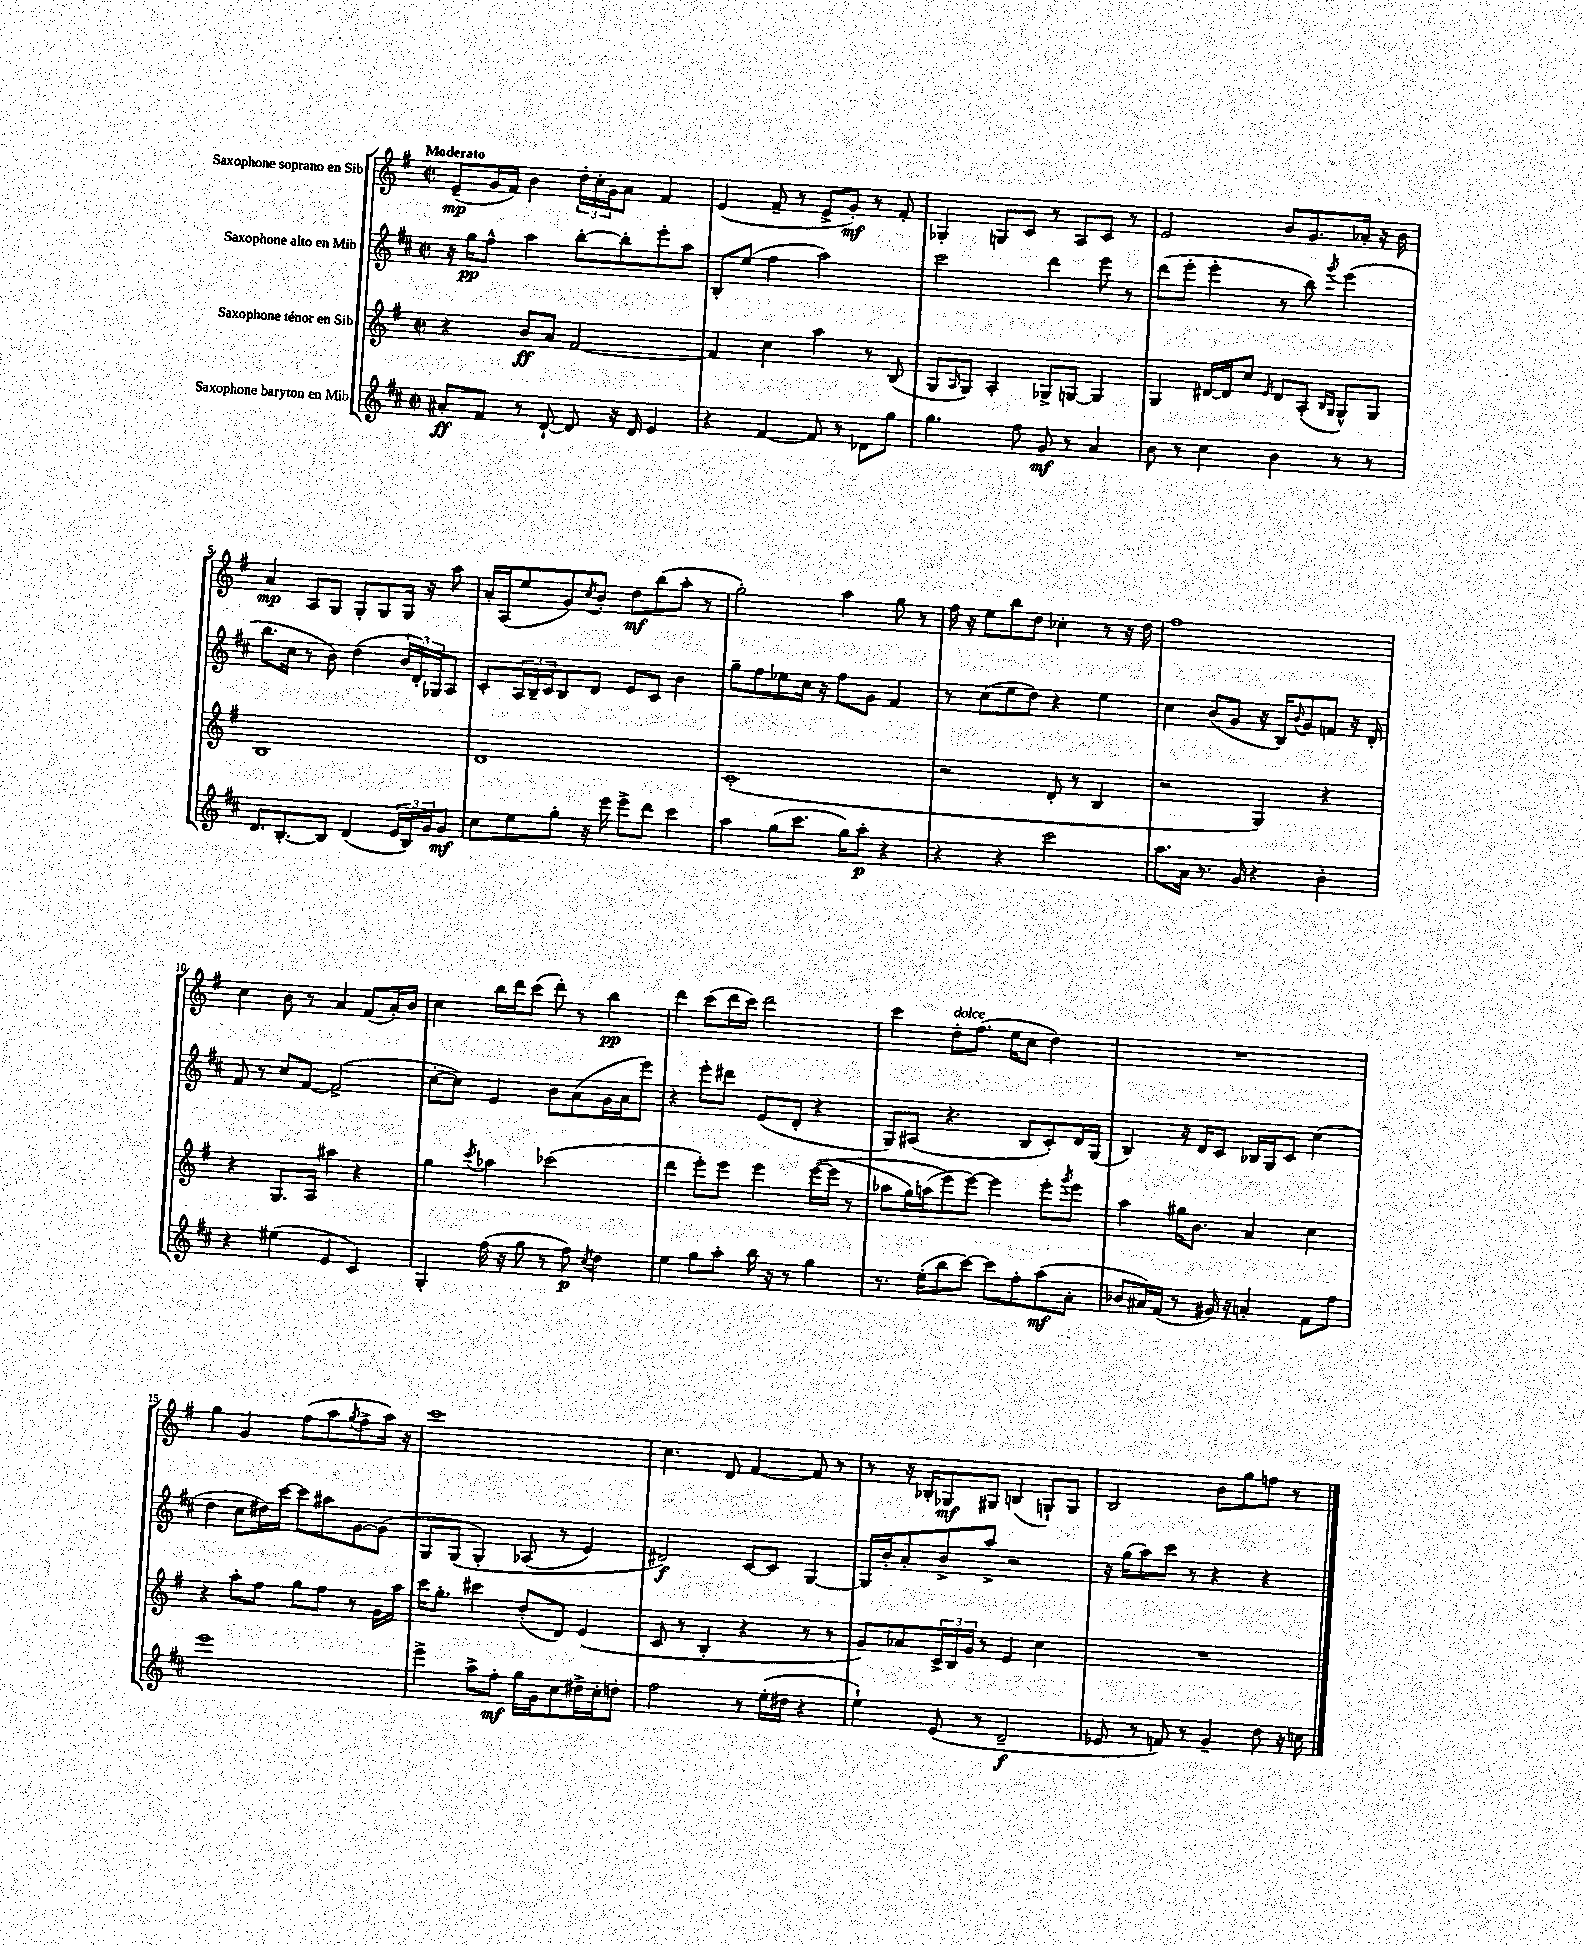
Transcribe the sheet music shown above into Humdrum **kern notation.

**kern	**dynam	**kern	**dynam	**kern	**dynam	**kern	**dynam
*part4	*part4	*part3	*part3	*part2	*part2	*part1	*part1
*staff4	*staff4	*staff3	*staff3	*staff2	*staff2	*staff1	*staff1
*I"Saxophone baryton en Mib	*	*I"Saxophone ténor en Sib	*	*I"Saxophone alto en Mib	*	*I"Saxophone soprano en Sib	*
*clefG2	*	*clefG2	*	*clefG2	*	*clefG2	*
*k[f#c#]	*	*k[f#]	*	*k[f#c#]	*	*k[f#]	*
*M2/2	*	*M2/2	*	*M2/2	*	*M2/2	*
*met(c|)	*	*met(c|)	*	*met(c|)	*	*met(c|)	*
=1	=1	=1	=1	=1	=1	=1	=1
!	!	!	!	!	!	!LO:TX:a:B:t=Moderato	!
8a#X'/L	ff	4r	.	16r	.	(8e~/L	mp
.	.	.	.	16gg\KL	pp	.	.
8f#/J	.	.	.	8ff#^^\J	.	16g/L	.
.	.	.	.	.	.	16f#/JJ)	.
8r	.	8b/L	ff	4aa\	.	4b\	.
[8d`/	.	8a/J	.	.	.	.	.
8d/]	.	[2f#/	.	[8bb'\L	.	24dd'\LL	.
.	.	.	.	.	.	24cc'\	.
.	.	.	.	.	.	24g\J	.
16r	.	.	.	8bb'\]	.	8a\J	.
16d/	.	.	.	.	.	.	.
4e/	.	.	.	8eee'\	.	4f#/	.
.	.	.	.	8aa\J	.	.	.
=2	=2	=2	=2	=2	=2	=2	=2
4r	.	4f#/]	.	8B'/L	.	(4e/	.
.	.	.	.	(8ee/J	.	.	.
[4f#/	.	4cc\	.	4ff#\	.	8f#~/	.
.	.	.	.	.	.	8r	.
8f#/]	.	4aa\	.	2aa\)	.	8e^/L	.
8r	.	.	.	.	.	8g'/J)	mf
8d-X\L	.	8r	.	.	.	8r	.
8gg\J	.	(8B/	.	.	.	8f#'/	.
=3	=3	=3	=3	=3	=3	=3	=3
4.gg\	.	8G/L	.	2ccc#\	.	4G-X'/	.
.	.	16qqA/	.	.	.	.	.
.	.	8G/J)	.	.	.	.	.
.	.	4A'/	.	.	.	8Gn/L	.
8ff#\	.	.	.	.	.	8c/J	.
8g/	mf	8G-X^/L	.	4ddd\	.	8r	.
8r	.	[8Gn/J	.	.	.	8A/L	.
4a/	.	4G/]	.	8eee\	.	8c/J	.
.	.	.	.	8r	.	8r	.
=4	=4	=4	=4	=4	=4	=4	=4
8b\	.	4G/	.	(8ddd\L	.	2e/	.
8r	.	.	.	8eee'\J	.	.	.
4cc#\	.	[16d#X/LL	.	4eee'\	.	.	.
.	.	16d#/J]	.	.	.	.	.
.	.	8cc/J	.	.	.	.	.
.	.	16qqe/	.	.	.	.	.
4b\	.	8d#/L	.	8r	.	8b/L	.
.	.	(8A'/J	.	8bb\)	.	8.g/	.
.	.	16qqB/LL	.	.	.	.	.
.	.	16qqG/JJ	.	8qggg/	.	.	.
8r	.	8G^^/L)	.	(4eee\	.	.	.
.	.	.	.	.	.	16a-X'/Jk	.
8r	.	8G/J	.	.	.	16r	.
.	.	.	.	.	.	16b\	.
!!LO:LB:g=z
=5	=5	=5	=5	=5	=5	=5	=5
8.d/L	.	1B	.	8.bb\L	.	4a/	mp
[8.B'/	.	.	.	16cc#\Jk	.	.	.
.	.	.	.	8r	.	8A/L	.
8B/J]	.	.	.	8b\)	.	8G/J	.
(4d/	.	.	.	(4dd\	.	8G'/L	.
.	.	.	.	.	.	8G/	.
24e/LL	.	.	.	24b/LL	.	16G/Jk	.
24B/)	.	.	.	24d'/)	.	.	.
.	.	.	.	.	.	16r	.
24g/J	.	.	.	24G-X/J	.	.	.
8g/J	mf	.	.	8A/J	.	8aa\	.
=6	=6	=6	=6	=6	=6	=6	=6
8cc#\L	.	1d	.	8c#'/L	.	16a'/LL	.
.	.	.	.	.	.	(16A/J	.
8ee\	.	.	.	24A/L	.	8ee/	.
.	.	.	.	24B~/	.	.	.
.	.	.	.	24c#/J	.	.	.
8gg'\J	.	.	.	8B/	.	8g/)	.
.	.	.	.	.	.	8qcc/	.
16r	.	.	.	8d/J	.	8b'/J	.
16eee\	.	.	.	.	.	.	.
8eee^\L	.	.	.	8e/L	.	8dd\L	mf
8ddd\J	.	.	.	8c#/J	.	(8bb\	.
4ccc#\	.	.	.	4b\	.	8aa'\J	.
.	.	.	.	.	.	8r	.
=7	=7	=7	=7	=7	=7	=7	=7
4aa\	.	(1c'	.	8gg~\L	.	2gg'\)	.
.	.	.	.	8ff#\	.	.	.
(8gg\L	.	.	.	8ee-X\	.	.	.
8.ccc#\J	.	.	.	16cc#\Jk	.	.	.
.	.	.	.	16r	.	.	.
.	.	.	.	8ff#\L	.	4aa\	.
16gg\KL)	.	.	.	.	.	.	.
8aa'\J	p	.	.	8g\J	.	.	.
4r	.	.	.	4f#/	.	8gg\	.
.	.	.	.	.	.	8r	.
=8	=8	=8	=8	=8	=8	=8	=8
4r	.	2r	.	8r	.	16ff#\	.
.	.	.	.	.	.	16r	.
.	.	.	.	(8cc#\L	.	8ee\L	.
4r	.	.	.	8ee\	.	8bb\	.
.	.	.	.	8dd\J)	.	8dd\J	.
2ccc#\	.	8d'/	.	4r	.	4cc-X'\	.
.	.	8r	.	.	.	.	.
.	.	4B/	.	4ee\	.	8r	.
.	.	.	.	.	.	16r	.
.	.	.	.	.	.	16dd\	.
=9	=9	=9	=9	=9	=9	=9	=9
8.aa\L	.	2r	.	4cc#\	.	1ff#	.
16a\Jk	.	.	.	.	.	.	.
8.r	.	.	.	(8b/L	.	.	.
.	.	.	.	8g/J	.	.	.
16g/	.	.	.	.	.	.	.
4r	.	4G/)	.	16r	.	.	.
.	.	.	.	16B/KL)	.	.	.
.	.	.	.	8qqb/	.	.	.
.	.	.	.	8g/	.	.	.
4b'\	.	4r	.	8fn/J	.	.	.
.	.	.	.	16r	.	.	.
.	.	.	.	16d'/	.	.	.
!!LO:LB:g=z
=10	=10	=10	=10	=10	=10	=10	=10
4r	.	4r	.	8f#/	.	4cc\	.
.	.	.	.	8r	.	.	.
(4ee#X\	.	8.G/L	.	8cc#/L	.	8b\	.
.	.	.	.	[8f#/J	.	8r	.
.	.	16A/Jk	.	.	.	.	.
4e/	.	4aa#X\	.	(2f#^/]	.	4a/	.
4c#/)	.	4r	.	.	.	(8f#/L	.
.	.	.	.	.	.	16a'/L)	.
.	.	.	.	.	.	16b/JJ	.
=11	=11	=11	=11	=11	=11	=11	=11
4G'/	.	4gg\	.	[8cc#'\L	.	4cc\	.
.	.	.	.	8cc#\J])	.	.	.
.	.	8qccc/	.	.	.	.	.
(16ff#\	.	4aa-X\	.	4e/	.	16bb\LL	.
16r	.	.	.	.	.	16ddd\J	.
8gg\	.	.	.	.	.	(8ccc\J	.
8r	.	(2ccc-X\	.	8b\L	.	8ddd'\)	.
8ff#\)	p	.	.	(8a\	.	8r	.
8qcc#/	.	.	.	.	.	.	.
4dd\	.	.	.	16g\L	.	4bb\	pp
.	.	.	.	16a\J	.	.	.
.	.	.	.	8eee\J)	.	.	.
=12	=12	=12	=12	=12	=12	=12	=12
4ee\	.	4ddd\	.	4r	.	4ddd\	.
8gg\L	.	8eee'\L)	.	8eee'\L	.	(8ccc\L	.
8aa'\J	.	8eee\J	.	8ddd#X\J	.	16ddd\L	.
.	.	.	.	.	.	16ccc\JJ)	.
16bb\	.	4eee\	.	(8e/L	.	2ddd\	.
16r	.	.	.	.	.	.	.
8r	.	.	.	8d'/J	.	.	.
4gg\	.	(([16eee\LL	.	4r	.	.	.
.	.	16eee\JJ]	.	.	.	.	.
.	.	8r	.	.	.	.	.
=13	=13	=13	=13	=13	=13	=13	=13
8.r	.	8aa-X\L	.	8G/L)	.	4ccc\	.
.	.	16gg\L)	.	(8A#X/J	.	.	.
(16ee'\KL	.	(16aan\J	.	.	.	.	.
!	!	!	!	!	!	!LO:TX:a:i:t=dolce	!
8bb\	.	8eee\)	.	4.r	.	8dd'\L	.
[8ccc#\J)	.	[8eee\J)	.	.	.	(8.ff#\J	.
8ccc#\L]	.	4eee\]	.	.	.	.	.
.	.	.	.	.	.	16ee\KL	.
8ff#'\	.	.	.	8B/L	.	8cc\J	.
(8aa\	mf	8eee'\L	.	8c#'/)	.	4dd\)	.
.	.	8qggg/	.	.	.	.	.
8a'\J	.	8eee\J	.	16d/L	.	.	.
.	.	.	.	(16G/JJ	.	.	.
=14	=14	=14	=14	=14	=14	=14	=14
8b-X/L	.	4aa\	.	4B/)	.	1r	.
16a#X/L)	.	.	.	.	.	.	.
(16f#/JJ	.	.	.	.	.	.	.
8r	.	16gg#X\KL	.	16r	.	.	.
.	.	8.b\J	.	16d/KL	.	.	.
16g#X/)	.	.	.	8c#/J	.	.	.
16r	.	.	.	.	.	.	.
4an'/	.	4a/	.	16B-X/LL	.	.	.
.	.	.	.	16G/J	.	.	.
.	.	.	.	8c#/J	.	.	.
8f#\L	.	4cc\	.	(4cc#\	.	.	.
8ff#\J	.	.	.	.	.	.	.
!!LO:LB:g=z
=15	=15	=15	=15	=15	=15	=15	=15
1eee	.	4r	.	4dd\	.	4gg\	.
.	.	8aa'\L	.	8cc#\L	.	4g/	.
.	.	8ff#\J	.	16dd#X\L)	.	.	.
.	.	.	.	[16ccc#\JJ	.	.	.
.	.	8gg\L	.	8ccc#\L]	.	(8ff#\L	.
.	.	8ff#\J	.	8aa#X\	.	8aa\	.
.	.	.	.	.	.	8qgg/	.
.	.	8r	.	[8g\	.	8ff#^\	.
.	.	16g\LL	.	(8g\J]	.	16aa\Jk)	.
.	.	16aa\JJ	.	.	.	16r	.
=16	=16	=16	=16	=16	=16	=16	=16
4eee^\	.	16ccc\KL	.	8G/L	.	1ccc	.
.	.	8.gg'\J	.	.	.	.	.
.	.	.	.	(8G/J	.	.	.
8aa^\L	.	4ccc#X\	.	4G'/)	.	.	.
8ff#'\J	mf	.	.	.	.	.	.
16gg\LL	.	(8dd'/L	.	(8A-X/	.	.	.
16g\J	.	.	.	.	.	.	.
8cc#\	.	8d/J)	.	8r	.	.	.
16dd#X^\L	.	(4e/	.	4e/)	.	.	.
16cc#'\J	.	.	.	.	.	.	.
8ddn'\J	.	.	.	.	.	.	.
=17	=17	=17	=17	=17	=17	=17	=17
2ff#\	.	8c/	.	2d#X/)	f	4.cc\	.
.	.	8r	.	.	.	.	.
.	.	4B'/	.	.	.	.	.
.	.	.	.	.	.	8d/	.
8r	.	4r	.	[8c#/L	.	[4f#/	.
(16ee'\LL	.	.	.	8c#/J]	.	.	.
16dd#X\JJ	.	.	.	.	.	.	.
4r	.	8r	.	[4G/	.	8f#/]	.
.	.	8r	.	.	.	8r	.
=18	=18	=18	=18	=18	=18	=18	=18
4ee`\)	.	8g/L)	.	16G/LL]	.	8r	.
.	.	.	.	16b'/J	.	.	.
.	.	8a-X/	.	8a'/	.	16r	.
.	.	.	.	.	.	16B-X'/KL	.
(8e/	.	24c^/L	.	8b^/	.	8G-X/	mf
.	.	24B/	.	.	.	.	.
.	.	24g/JJ	.	.	.	.	.
8r	.	8r	.	8aa^/J	.	8G#X/J	.
2d~/	f	4e/	.	2r	.	(4Bn/	.
.	.	4cc\	.	.	.	8Gn`/L)	.
.	.	.	.	.	.	8G/J	.
=19	=19	=19	=19	=19	=19	=19	=19
8e-X/	.	1r	.	16r	.	2B/	.
.	.	.	.	(16gg\KL	.	.	.
8r	.	.	.	8aa\)	.	.	.
8fn/)	.	.	.	8ccc#\J	.	.	.
8r	.	.	.	8r	.	.	.
4g~/	.	.	.	4r	.	8b\L	.
.	.	.	.	.	.	8gg\	.
8dd\	.	.	.	4r	.	8ffn\J	.
16r	.	.	.	.	.	8r	.
16ccn\	.	.	.	.	.	.	.
==	==	==	==	==	==	==	==
*-	*-	*-	*-	*-	*-	*-	*-
